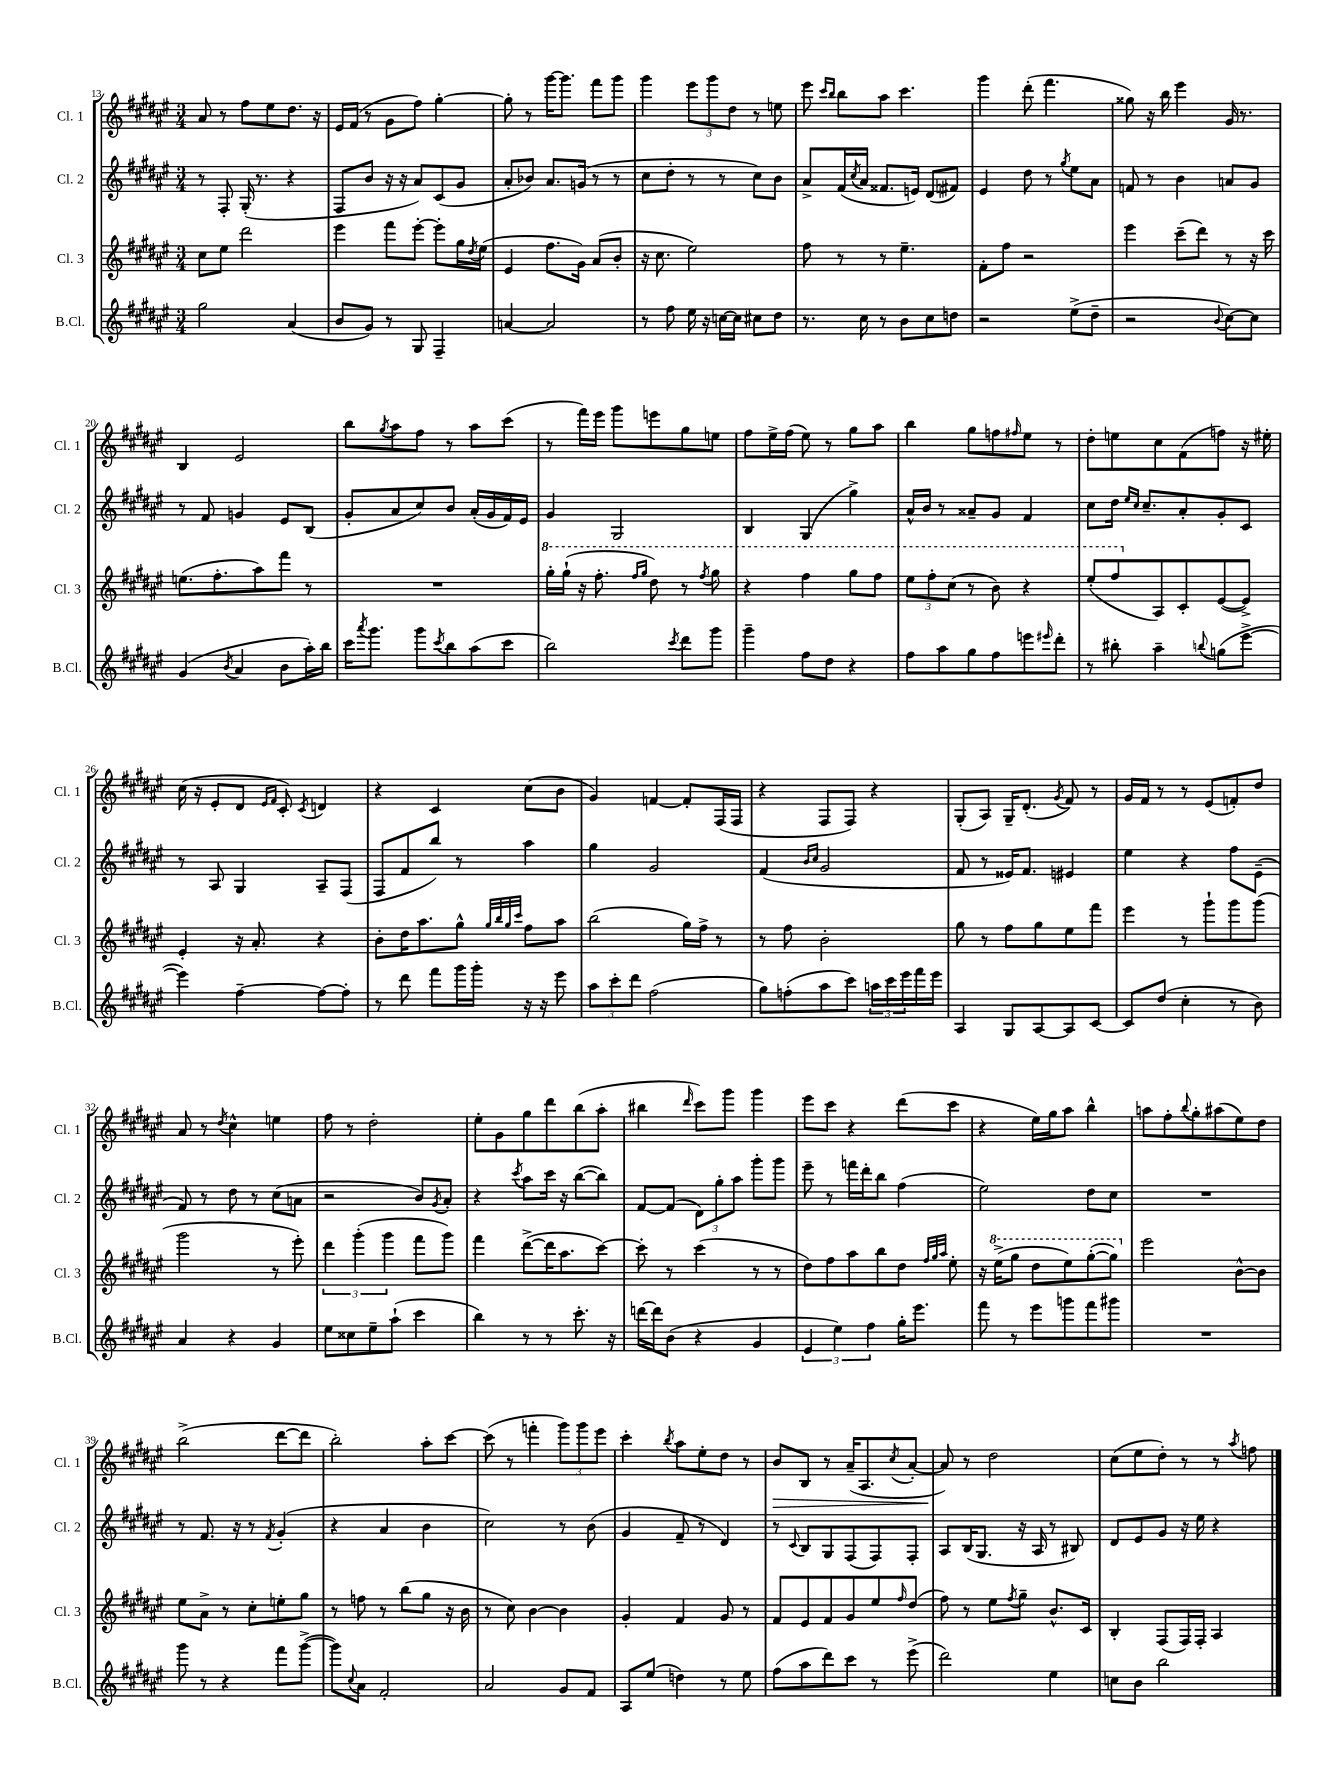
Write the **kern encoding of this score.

**kern	**kern	**kern	**kern
*staff4	*staff3	*staff2	*staff1
*clefG2	*clefG2	*clefG2	*clefG2
*k[f#c#g#d#a#e#]	*k[f#c#g#d#a#e#]	*k[f#c#g#d#a#e#]	*k[f#c#g#d#a#e#]
*M3/4	*M3/4	*M3/4	*M3/4
2gg#\	8cc#\L	8r	8a#/
.	8ee#\J	8F#'/	8r
.	2ddd#\	(16G#'/	8ff#\L
.	.	8.r	.
.	.	.	8ee#\
(4a#/	.	4r	8.dd#\J
.	.	.	16r
=	=	=	=
8b/L	4eee#\	8F#/L	16e#/LL
.	.	.	(16f#/JJ
8g#/J)	.	8b/J	8r
8r	8fff#\L	16r	8g#\L
.	.	16r	.
8G#/	[8eee#'\J	8a#/L)	8ff#\J)
4F#~/	8eee#'\]L	(8c#/	[4gg#'\
.	16gg#\L	8g#/J	.
.	8qdd#/	.	.
.	(16ee#\JJ	.	.
=	=	=	=
[4a/	4e#/	8a#'/L	8gg#'\]
.	.	8b-/J)	8r
2a/]	8.ff#\L	8.a#/L	[16ggg#\LK
.	.	.	8.ggg#\]J
.	16g#\Jk)	(16g/Jk	.
.	(8a#/L	8r	8fff#\L
.	8b'/J	8r	8ggg#\J
=	=	=	=
8r	16r	8cc#\L	4ggg#\
.	8.cc#\	.	.
8ff#\	.	8dd#'\J	.
16ee#\	2ee#\)	8r	12eee#\L
16r	.	.	.
.	.	.	12ggg#\
[16cc\LL	.	8r	.
.	.	.	12dd#\J
16cc\]JJ	.	.	.
8cc#\L	.	8cc#\L)	8r
8dd#\J	.	8b\J	8ee\
=	=	=	=
8.r	8ff#\	8a#^/L	8eee#\
.	.	.	16qqccc#/LL
.	.	.	16qqbb/JJ
.	8r	(16f#/L	8bb\L
.	.	8qcc#/	.
16cc#\	.	16a#/JJ	.
8r	8r	8.f##/L	8aa#\J
8b\L	4.ee#~\	.	4.ccc#\
.	.	16e/Jk)	.
8cc#\	.	(8d#/L	.
8dd\J	.	8f#/J)	.
=	=	=	=
2r	8f#'\L	4e#/	4ggg#\
.	8ff#\J	.	.
.	2r	8dd#\	(8ddd#'\
.	.	8r	4.fff#\
.	.	8qgg#/	.
(8ee#^\L	.	8ee#\L	.
8dd#~\J	.	8a#\J	.
=	=	=	=
2r	4eee#\	8f/	8gg##\)
.	.	8r	16r
.	.	.	16bb\
.	(8ccc#~\L	4b\	4eee#\
.	8ddd#\J)	.	.
8qqb/	.	.	.
[8cc#\L)	8r	8a/L	16g#/
.	.	.	8.r
8cc#\]J	16r	8g#/J	.
.	16ccc#\	.	.
=	=	=	=
(4g#/	(8.ee\L	8r	4B/
.	.	8f#/	.
.	8.ff#'\	.	.
8qb/	.	.	.
4a#/	.	4g/	2e#/
.	8aa#\)	.	.
8b\L	8fff#\J	8e#/L	.
16aa#'\L)	8r	(8B/J	.
16bb\JJ	.	.	.
=	=	=	=
16ccc#\LK	2.r	8g#'/L	8bb\L
8qaaa#/	.	.	.
8.ggg#\J	.	.	.
.	.	.	8qgg#/
.	.	8a#/	8aa#\
8ggg#\L	.	8cc#/)	8ff#\J
8qccc#/	.	.	.
8bb\	.	8b/J	8r
(8aa#\	.	(16a#'/LL	8aa#\L
.	.	16g#/	.
8ccc#\J	.	16f#/)	(8ccc#\J
.	.	16e#/JJ	.
=	=	=	=
2bb\)	16ggg#'\LL	4g#/	8r
.	(16ggg#`\JJ	.	.
.	16r	.	16fff#\LL)
.	8.fff#'\	.	16eee#\JJ
.	.	2G#/	8ggg#\L
.	16qqfff#/LL	.	.
.	16qqggg#/JJ	.	.
.	8ddd#\)	.	8eee\
8qccc#/	.	.	.
8ddd#\L	8r	.	8gg#\
.	8qfff#/	.	.
8ggg#\J	8ggg#\	.	8ee\J
=	=	=	=
4ggg#~\	4r	4B/	8ff#\L
.	.	.	16ee#^\L
.	.	.	(16ff#\JJ
8ff#\L	4fff#\	(4G#/	8ee#\)
8dd#\J	.	.	8r
4r	8ggg#\L	4gg#^\)	8gg#\L
.	8fff#\J	.	8aa#\J
=	=	=	=
8ff#\L	12eee#\L	16a#^^/LL	4bb\
.	.	16b/JJ	.
.	12fff#'\	.	.
8aa#\	.	8r	.
.	(12ccc#\J	.	.
8gg#\	8r	8a##~/L	8gg#\L
8ff#\	8bb\)	8g#/J	8ff\
.	.	.	16qqff#/
8eee\	4r	4f#/	8ee#\J
16qqeee#/	.	.	.
8ddd#'\J	.	.	8r
=	=	=	=
8r	(8eee#'/L	8cc#\L	8dd#'\L
8bb#'\	8fff#/	16dd#\Jk	8ee\
.	.	16qqee#/LL	.
.	.	16qqcc#/JJ	.
.	.	8.cc#~/L	.
4aa#~\	8A#/)	.	8cc#\
.	8c#'/	8a#'/	(8f#\
8qqbb/	.	.	.
(8gg\L	([8e#/	8g#'/	8ff\J)
[8eee#^\J	8e#^/]J)	8c#/J	16r
.	.	.	16ee#'\
=	=	=	=
4eee#\])	4e#'/	8r	(16cc#\
.	.	.	16r
.	.	8A#/	8e#'/L
[4ff#~\	16r	4G#/	8d#/J
.	8.a#'/	.	.
.	.	.	16qqe#/LL
.	.	.	16qqf#/JJ
.	.	.	8c#'/)
.	.	.	8qc#/
8ff#\_L	4r	8A#~/L	4d/
8ff#'\]J	.	(8F#/J	.
=	=	=	=
8r	8b'\L	8F#/L	4r
8ddd#\	16dd#\K	8f#/	.
.	8.aa#\	.	.
8fff#\L	.	8bb/J)	4c#/
16ggg#\L	8gg#^^\J	8r	.
16ggg#'\JJ	.	.	.
.	32qqgg#/LLL	.	.
.	32qqbb/	.	.
.	32qqgg#/	.	.
.	32qqccc#/JJJ	.	.
16r	8ff#\L	4aa#\	(8cc#\L
16r	.	.	.
8eee#\	8aa#\J	.	8b\J
=	=	=	=
12aa#\L	(2bb\	4gg#\	4g#/)
12ccc#'\	.	.	.
12ddd#\J	.	.	.
(2ff#\	.	2g#/	[4f/
.	16gg#\LL)	.	8f'/]L
.	16ff#^\JJ	.	.
.	8r	.	(16F#/L
.	.	.	16F#/JJ
=	=	=	=
8gg#\L)	8r	(4f#/	4r
(8ff'\	8ff#\	.	.
.	.	16qqb/LL	.
.	.	16qqcc#/JJ	.
8aa#\	2b'\	2g#/	8F#/L
8ccc#\J)	.	.	8F#/J)
24aa\LL	.	.	4r
24ccc#\	.	.	.
24eee#\	.	.	.
16fff#\	.	.	.
16eee#\JJ	.	.	.
=	=	=	=
4A#/	8gg#\	8f#/	(8G#'/L
.	8r	8r	8A#/J)
8G#/L	8ff#\L	16e##/LK)	16G#~/LK
.	.	8.f#/J	(8.d#'/J
[8A#/	8gg#\	.	.
.	.	.	8qg#/
8A#/]	8ee#\	4e#/	8f#/)
[8c#/J	8fff#\J	.	8r
=	=	=	=
8c#/]L	4eee#\	4ee#\	16g#/LL
.	.	.	16f#/JJ
(8dd#/J	.	.	8r
4cc#'\	8r	4r	8r
.	8ggg#`\L	.	(8e#/L
8r	8ggg#\	8ff#\L	8f'/)
8b\)	(8ggg#\J	(8e#~\J	8dd#/J
=	=	=	=
4a#/	2ggg#\	8f#/)	8a#/
.	.	8r	8r
.	.	.	8qdd#/
4r	.	8dd#\	4cc#^^\
.	.	8r	.
4g#/	8r	(8cc#\L	4ee\
.	8eee#'\)	8a\J	.
=	=	=	=
8ee#\L	6ddd#\	2r	8ff#\
8cc##\	.	.	8r
.	(6ggg#'\	.	.
8ee#~\	.	.	2dd#'\
.	6ggg#\	.	.
(8aa#`\J	.	.	.
4ccc#\	8fff#\L	8b/L)	.
.	.	8qg#/	.
.	8ggg#\J)	8a#'/J	.
=	=	=	=
4bb\)	4fff#\	4r	8ee#'\L
.	.	.	8g#\
.	.	8qccc#/	.
8r	([8ddd#^\L	8aa#\L	8gg#\
8r	16ddd#\]K	16ccc#\Jk	8ddd#\
.	8.aa#\	16r	.
8.ccc#'\	.	([8bb\L	(8bb\
.	[8ccc#\J)	8bb\]J)	8aa#'\J
16r	.	.	.
=	=	=	=
[16ddd\LL	8ccc#'\]	[8f#/L	4bb#\
16ddd\]J	.	.	.
(8b\J	8r	(8f#/]J	.
.	.	.	16qqddd#/
4r	(4ccc#\	12d#\L)	8ccc#\L)
.	.	12gg#'\	.
.	.	.	8ggg#\J
.	.	12aa#\J	.
4g#/	8r	8ggg#'\L	4ggg#\
.	8r	8ggg#\J	.
=	=	=	=
6e#/	8dd#\L)	8eee#~\	8eee#\L
.	8ff#\	8r	8ccc#\J
6ee#\)	.	.	.
.	8aa#\	16fff\LL	4r
.	.	16ddd#'\J	.
6ff#\	.	.	.
.	8bb\	8bb\J	.
16gg#'\LK	8dd#\J	(4ff#\	(8ddd#\L
8.eee#\J	.	.	.
.	32qqff#/LLL	.	.
.	32qqgg#/	.	.
.	32qqaa#/JJJ	.	.
.	8ee#'\	.	8ccc#\J
=	=	=	=
8fff#\	16r	2ee#\)	4r
.	(16eee#^\LK	.	.
8r	8ggg#\J	.	.
8eee#\L	8ddd#\L	.	16ee#\LL)
.	.	.	16gg#\J
8ggg\	8eee#\)	.	8aa#\J
8fff#\	([8ggg#'\	8dd#\L	4bb^^\
8ggg#\J	8ggg#\]J)	8cc#\J	.
=	=	=	=
2.r	2eee#\	2.r	8aa\L
.	.	.	8ff#'\
.	.	.	8qqbb/
.	.	.	8gg#'\
.	.	.	(8aa#\
.	[8b^^\L	.	8ee#\)
.	8b\]J	.	8dd#\J
=	=	=	=
8ggg#\	8ee#\L	8r	(2bb^\
8r	8a#^\J	8.f#/	.
4r	8r	.	.
.	.	16r	.
.	8cc#'\L	8r	.
.	.	8qf#/	.
8fff#\L	8ee'\	(4g#'/	[8ddd#\L
([8ggg#^\J	8gg#\J	.	8ddd#\]J
=	=	=	=
8ggg#\]L)	8r	4r	2bb'\)
8qqcc#/	.	.	.
8a#\J	8ff\	.	.
2f#'/	8r	4a#/	.
.	(8bb\L	.	.
.	8gg#\J	4b\	8aa#'\L
.	16r	.	[8ccc#\J
.	16b\	.	.
=	=	=	=
2a#/	8r	2cc#\)	(8ccc#\]
.	8cc#\)	.	8r
.	[4b\	.	4fff'\
8g#/L	4b\]	8r	12ggg#\L)
.	.	.	12ggg#\
8f#/J	.	(8b\	.
.	.	.	12eee#\J
=	=	=	=
8A#/L	4g#'/	4g#/	4ccc#'\
(8ee#/J	.	.	.
.	.	.	8qbb/
4dd\)	4f#/	8f#~/	8aa#\L
.	.	8r	8ee#'\
8r	8g#/	4d#/)	8dd#\J
8ee#\	8r	.	8r
=	=	=	=
(8ff#\L	8f#/L	8r	8b/L
.	.	8qqc#/	.
8aa#\	8e#/	8B/L	8B/J
8ddd#\)	8f#/	8G#/	8r
8ccc#\J	8g#/	(8F#/	(16a#~/LK
.	.	.	8.A#/
8r	8ee#/	8F#/)	.
.	16qqff#/	.	8qcc#/
(8eee#^\	(8dd#/J	8F#'/J	[8a#'/J
=	=	=	=
2ddd#\)	8ff#\)	8A#/L	8a#/])
.	8r	(16B/K	8r
.	.	8.G#/J	.
.	8ee#\L	.	2dd#\
.	8qff#/	.	.
.	8gg#~\J	16r	.
.	.	16A#/	.
4ee#\	8.b^^/L	8r	.
.	.	8B#/)	.
.	16c#/Jk	.	.
=	=	=	=
8cc\L	4B'/	8d#/L	(8cc#\L
8b\J	.	8e#/	8ee#\
2bb\	(8F#/L	8g#/J	8dd#'\J)
.	16F#/L)	16r	8r
.	16F#'/JJ	16ee#\	.
.	4A#/	4r	8r
.	.	.	8qaa#/
.	.	.	8ff\
==	==	==	==
*-	*-	*-	*-
